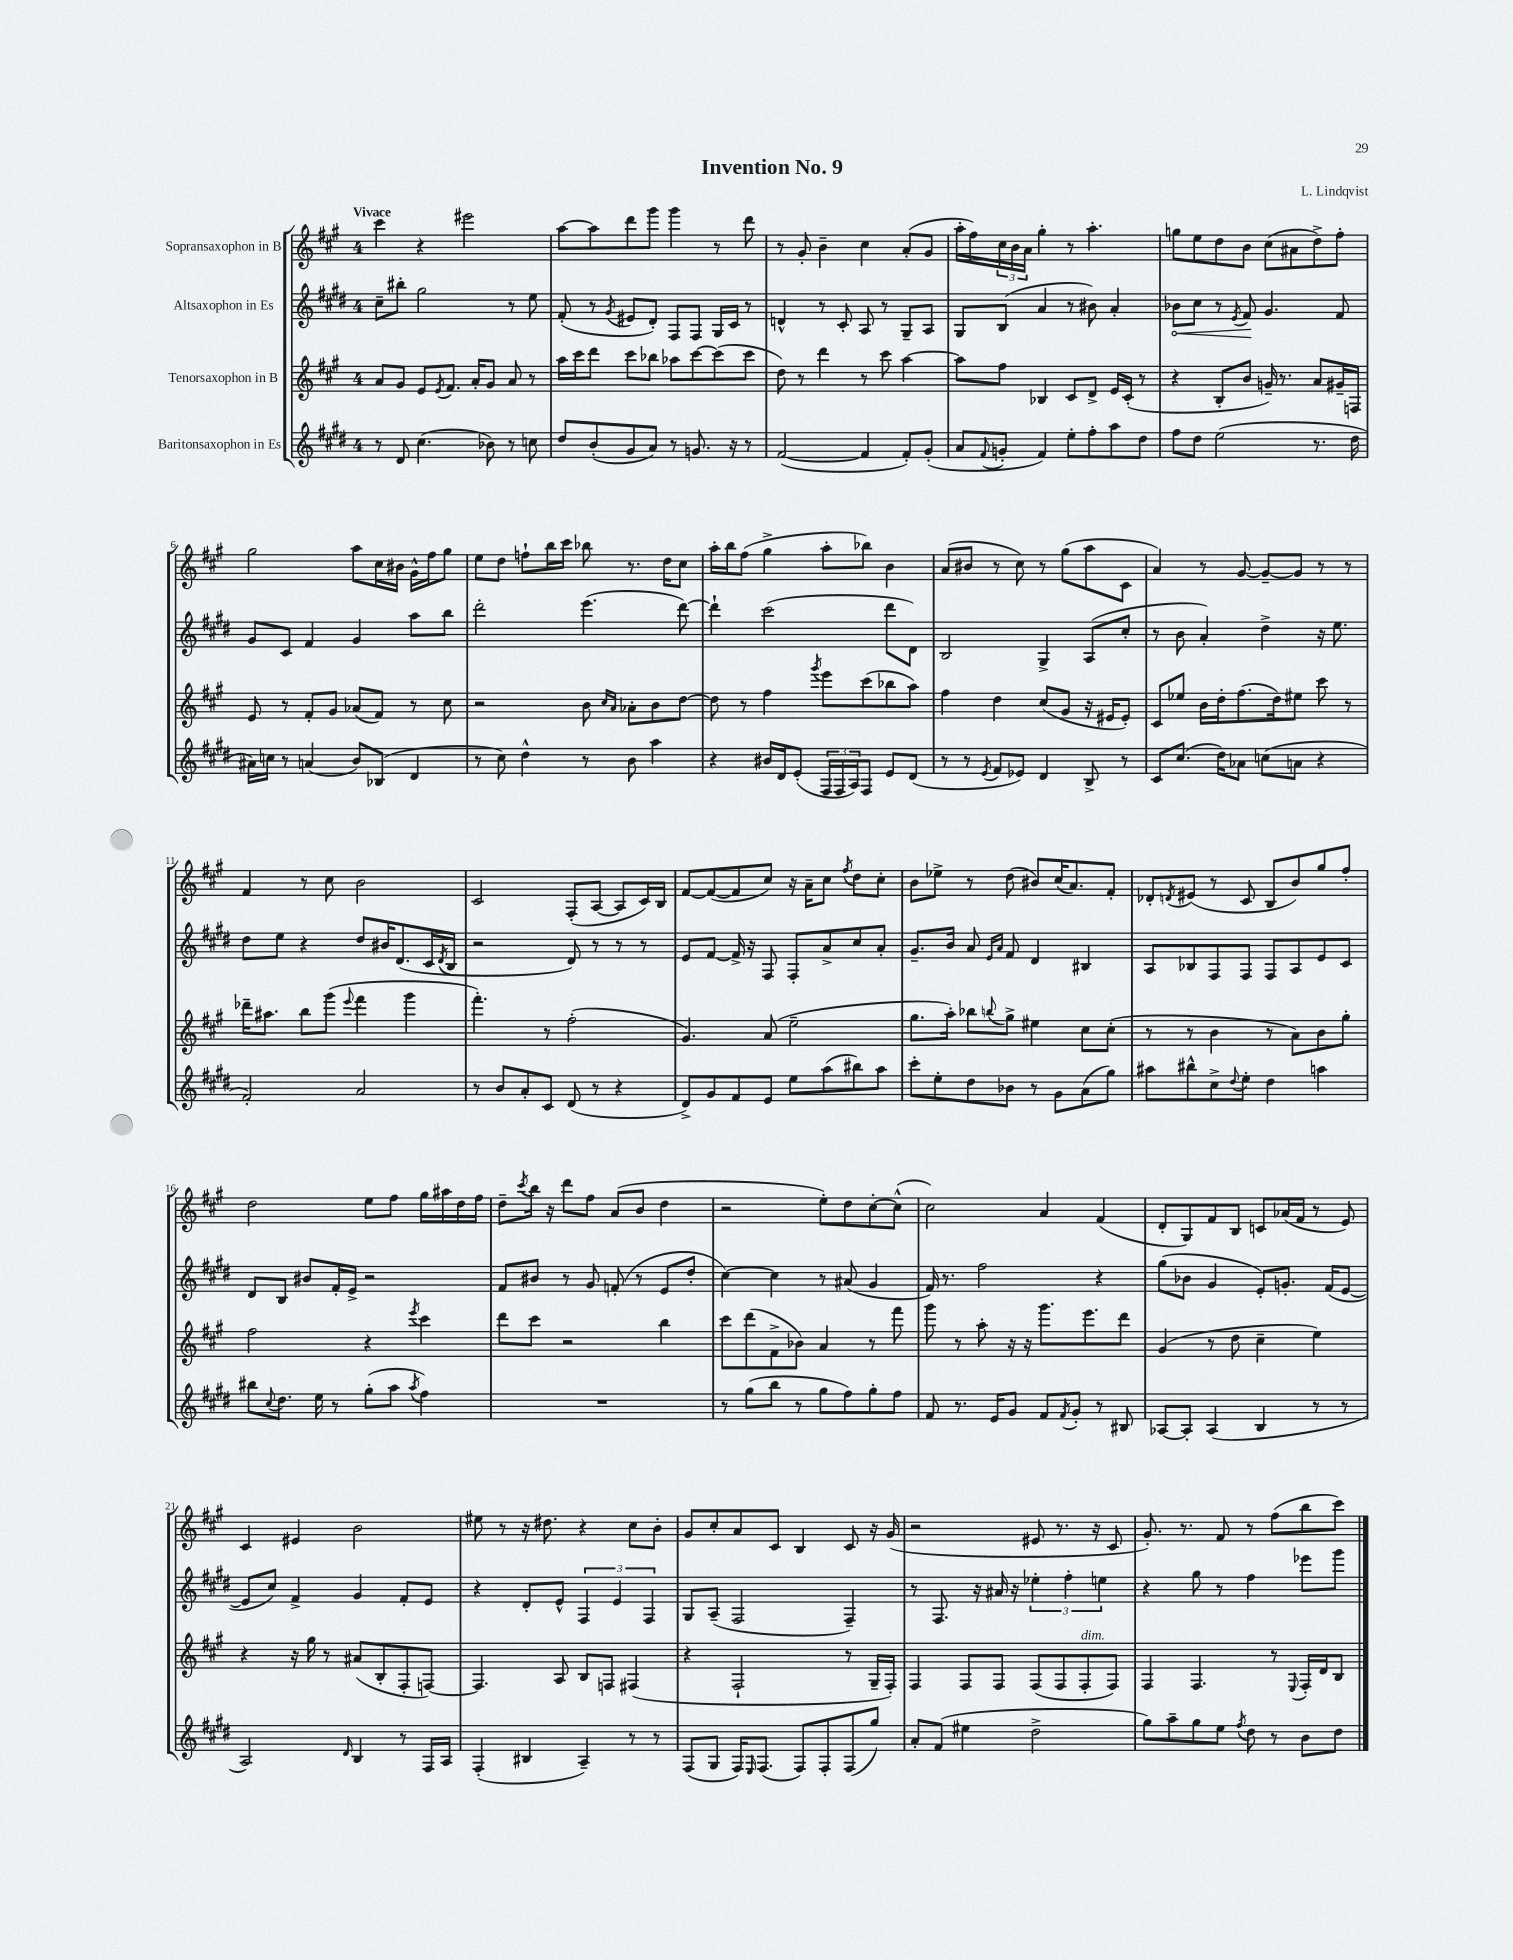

**kern	**kern	**kern	**kern
*staff4	*staff3	*staff2	*staff1
*clefG2	*clefG2	*clefG2	*clefG2
*k[f#c#g#d#]	*k[f#c#g#]	*k[f#c#g#d#]	*k[f#c#g#]
*M4/4	*M4/4	*M4/4	*M4/4
8r	8a/L	8cc#~\L	4ccc#\
8d#/	8g#/J	8bb#'\J	.
(4.cc#\	8e/L	2gg#\	4r
.	8qe/	.	.
.	8.f#/J	.	.
.	.	.	2eee#\
.	16a'/LK	.	.
8b-\)	8g#/J	.	.
8r	8a/	8r	.
8cc\	8r	8ee\	.
=	=	=	=
8dd#/L	16aa\LL	(8f#'/	[8aa\L
.	16ccc#\J	.	.
(8b'/	8ddd\J	8r	8aa\]
.	.	8qg#/	.
8g#/	8ccc#\L	8e#/L	8ddd\
8a/J)	8bb-\J	8d#'/J)	8ggg#\J
8r	8aa-\L	8F#/L	4ggg#\
8.g/	[8ccc#\	8F#/J	.
.	(8ccc#\]	16G#/LL	8r
16r	.	16c#/JJ	.
8r	8ccc#\J	8r	8ddd\
=	=	=	=
([2f#/	8dd\)	4d^^/	8r
.	8r	.	8g#'/
.	4ddd\	8r	4b~\
.	.	8c#'/	.
4f#/]	8r	8A/	4cc#\
.	8ccc#\	8r	.
8f#'/L)	[4aa\	8G#~/L	(8a'/L
(8g#'/J	.	8A/J	8g#/J
=	=	=	=
8a/L	8aa\]L	8G#/L	16aa'\LL
.	.	.	16ff#\)
8qqf#/	.	.	.
8g'/J	8ff#\J	(8B/J	24cc#\
.	.	.	24b\
.	.	.	24a\JJ
4f#/)	4B-/	4a/	4gg#'\
8ee'\L	8c#/L	8r	8r
8ff#'\	8d^/J	8b#\)	4.aa'\
8aa\	16e/LL	4a'/	.
.	(16c#'/JJ	.	.
8dd#\J	8r	.	.
=	=	=	=
8ff#\L	4r	8b-\L	8gg\L
8dd#\J	.	8cc#\J	8ee\
(2ee\	8B'/L	8r	8dd\
.	.	8qe/	.
.	8b/J	8f#/	8b\J
.	16g~/)	4.g#/	(8cc#\L
.	8.r	.	.
.	.	.	8a#\
8.r	8a/L	.	8dd^\)
.	16g#~/L	8f#/	8ff#'\J
16dd#\	16F/JJ	.	.
=	=	=	=
16a#\LL)	8e/	8g#/L	2gg#\
16cc\JJ	.	.	.
8r	8r	8c#/J	.
(4a/	8f#'/L	4f#/	.
.	8g#/J	.	.
8b/L)	(8a-/L	4g#/	8aa\L
(8B-/J	8f#/J)	.	16cc#\L
.	.	.	16b#\JJ
4d#/	8r	8aa\L	16g#^^\LL
.	.	.	16ff#\J
.	8cc#\	8bb\J	8gg#\J
=	=	=	=
8r	2r	2ddd#'\	8ee\L
8cc#\)	.	.	8dd\J
4dd#^^\	.	.	8ff`\L
.	.	.	16bb\L
.	.	.	16ccc#\JJ
8r	8b\	(4.eee\	8bb-\
.	16qqcc#/LL	.	.
.	16qqa/JJ	.	.
8b\	8a-'\L	.	8.r
4aa\	8b\	.	.
.	.	.	16dd\LK
.	[8dd\J	[8ddd#\)	8cc#\J
=	=	=	=
4r	8dd\]	4ddd#`\]	16aa'\LL
.	.	.	16bb\J
.	8r	.	(8ff#\J
16b#/LL	4ff#\	(2ccc#\	4gg#^\
16d#/J	.	.	.
(8e'/J	.	.	.
.	8qggg#/	.	.
24F#/LL	8eee\L	.	8aa'\L
24F#/	.	.	.
24A/J)	.	.	.
8F#/J	(8ccc#\	.	8bb-\J)
8e/L	8bb-\	8ddd#\L	4b\
(8d#/J	8aa\J)	8d#\J)	.
=	=	=	=
8r	4ff#\	2B/	(8a/L
8r	.	.	8b#/J
8qe/	.	.	.
8f#/L	4dd\	.	8r
8e-/J)	.	.	8cc#\)
4d#/	(8cc#/L	4G#^/	8r
.	8g#/J	.	(8gg#\L
8B^/	16r	(8A/L	8aa\
.	16e#/LK	.	.
8r	8e#'/J)	8cc#'/J	8c#\J
=	=	=	=
8c#/L	8c#/L	8r	4a/)
(8.cc#/J	8ee-/J	8b\	.
.	16b\LL	4a'/)	8r
16dd#\LK)	16dd'\J	.	.
8a-\J	(8.ff#\	.	[8g#/
(8cc\L	.	4dd#^\	8g#~/_L
.	16dd\k)	.	.
8a\J	8ee#\J	.	8g#/]J
4r	8ccc#\	16r	8r
.	.	8.ee\	.
.	8r	.	8r
=	=	=	=
2f#'/)	16ddd-~\LK	8dd#\L	4f#/
.	8.aa#\J	.	.
.	.	8ee\J	.
.	8bb\L	4r	8r
.	(8ggg#\J	.	8cc#\
.	8qqeee/	.	.
2a/	4fff#\	8dd#/L	2b\
.	.	16b#/K	.
.	.	(8.d#/	.
.	4ggg#\	.	.
.	.	16c#/L	.
.	.	8qd#/	.
.	.	16B/JJ	.
=	=	=	=
8r	4.fff#'\)	2r	2c#/
8b/L	.	.	.
8a'/	.	.	.
8c#/J	8r	.	.
(8d#/	(2ff#'\	8d#/)	(8F#'/L
8r	.	8r	[8A/J
4r	.	8r	8A/]L
.	.	8r	16c#/L)
.	.	.	16B/JJ
=	=	=	=
8d#^/L)	4.g#/)	8e/L	[8f#/L
8g#/	.	[8f#/J	(8f#/_
8f#/	.	16f#^/]	8f#/]
.	.	16r	.
8e/J	(8a/	8F#/	8cc#/J)
8ee\L	2ee~\	8F#'/L	16r
.	.	.	16a~\LK
(8aa\	.	8a^/	8cc#\J
.	.	.	8qff#/
8bb#\)	.	8cc#/	8dd\L
8aa\J	.	8a'/J	8cc#'\J
=	=	=	=
8ccc#'\L	8.gg#\L	8.g#~/L	8b\L
8ee'\	.	.	8ee-^\J
.	16aa'\Jk)	16b/Jk	.
8dd#\	8bb-\L	8a/	8r
.	.	16qqe/LL	.
.	8qqbb/	16qqa/JJ	.
8b-\J	8gg#^\J	8f#/	(8dd\
8r	4ee#\	4d#/	8b#/L)
8g#\L	.	.	(16cc#/K
.	.	.	8.a/)
(8a\	8cc#\L	4B#/	.
8gg#\J)	(8cc#'\J	.	8f#'/J
=	=	=	=
8aa#\L	8r	8A/L	8d-'/L
.	.	.	8qd/
8bb#^^\	8r	8B-/	(8e#/J
8cc#^\	4b\	8F#/	8r
8qqdd#/	.	.	.
8ee'\J	.	8F#/J	8c#/
4dd#\	8r	8F#/L	8B/L
.	8a\L)	8A/	8b/)
4aa\	8b\	8e/	8gg#/
.	8gg#'\J	8c#/J	8ff#'/J
=	=	=	=
8bb#\L	2ff#\	8d#/L	2dd\
8qqcc#/	.	.	.
8.dd#\J	.	8B/J	.
.	.	8b#/L	.
16ee\	.	.	.
8r	.	16f#'/L	.
.	.	16e^/JJ	.
(8gg#'\L	4r	2r	8ee\L
8aa\J	.	.	8ff#\J
8qaa/	8qeee/	.	.
4ff#\)	4ccc#\	.	16gg#\LL
.	.	.	16aa#\
.	.	.	16dd\
.	.	.	16ff#\JJ
=	=	=	=
1r	8ddd\L	8f#/L	8dd~\L
.	.	.	8qccc#/
.	8ccc#\J	8b#/J	16bb\Jk
.	.	.	16r
.	2r	8r	8ddd\L
.	.	8g#/	8ff#\J
.	.	(8f'/	(8a/L
.	.	8r	8b/J
.	4bb\	8e/L	4dd\
.	.	8dd#'/J	.
=	=	=	=
8r	8ccc#\L	[4cc#\)	2r
(8gg#\L	(8ddd\	.	.
8bb\J	8f#^\	4cc#\]	.
8r	8b-\J)	.	.
8gg#\L	4a/	8r	8ee'\L)
8ff#\)	.	(8a#/	8dd\
8gg#'\	8r	4g#/	[8cc#'\
8ff#\J	8fff#\	.	(8cc#^^\]J
=	=	=	=
8f#/	8ggg#\	16f#/)	2cc#\)
.	.	8.r	.
8.r	8r	.	.
.	8aa'\	2ff#\	.
16e/LK	.	.	.
8g#/J	16r	.	.
.	16r	.	.
8f#/L	8.ggg#\L	.	4a/
8qf#/	.	.	.
8g#'/J	.	.	.
.	8.eee\	.	.
8r	.	4r	(4f#/
8B#/	8ddd\J	.	.
=	=	=	=
[8A-/L	(4g#/	(8gg#\L	8d'/L
8A-'/]J	.	8b-\J	8G#/)
(4A-/	8r	4g#/	8f#/
.	8dd\	.	8B/J
4B/	4cc#~\	8e'/L)	8c/L
.	.	8.g'/J	(16a-/L
.	.	.	16f#/JJ
8r	4ee\)	.	8r
.	.	(16f#/LK	.
8r	.	[8e/J	8e/)
=	=	=	=
2A/)	4r	8e/]L	4c#/
.	.	8cc#/J)	.
.	16r	4f#^/	4e#/
.	16gg#\	.	.
.	8r	.	.
16qqd#/	.	.	.
4B/	(8a#/L	4g#/	2b\
.	8B'/	.	.
8r	8F#'/	8f#'/L	.
16F#/LL	[8F/J)	8e/J	.
16A/JJ	.	.	.
=	=	=	=
(4F#'/	4.F/]	4r	8ee#\
.	.	.	8r
4B#/	.	8d#'/L	16r
.	.	.	8.dd#\
.	8A/	8e^^/J	.
4A~/)	8B/L	6F#/	4r
.	8F/J	.	.
.	.	6e/	.
8r	(4F#/	.	8cc#\L
.	.	6F#/	.
8r	.	.	8b'\J
=	=	=	=
(8F#/L	4r	8G#/L	8g#/L
8G#/J	.	(8A~/J	8cc#'/
16F#/LK)	2F#`/	2F#/	8a/
16qqE/	.	.	.
(8.F#/J	.	.	.
.	.	.	8c#/J
8F#/L)	.	.	4B/
8F#'/	.	.	.
(8F#/	8r	4F#~/)	8c#/
8gg#/J)	16G#~/LL	.	16r
.	16F#'/JJ)	.	(16g#/
=	=	=	=
8a'/L	4F#/	8r	2r
(8f#/J	.	8.F#/	.
4ee#\	8F#/L	.	.
.	.	16r	.
.	8F#/J	16a#/	.
.	.	16r	.
2dd#^\	(8F#/L	6ee-'\	8e#/
.	8F#/	.	8.r
.	.	6ff#'\	.
.	8F#'/	.	.
.	.	.	16r
.	.	6ee\	.
.	8F#/J)	.	8c#/
=	=	=	=
8gg#\L)	4F#/	4r	8.g#'/)
8aa~\	.	.	.
.	.	.	8.r
8gg#\	4.F#/	8gg#\	.
8ee\J	.	8r	8f#/
8qff#/	.	.	.
8dd#\	.	4ff#\	8r
8r	8r	.	(8ff#\L
.	8qqE/	.	.
8b\L	16F#'/LL	8eee-\L	8bb\
.	16d/J	.	.
8dd#\J	8B/J	8ggg#\J	8ccc#\J)
==	==	==	==
*-	*-	*-	*-
